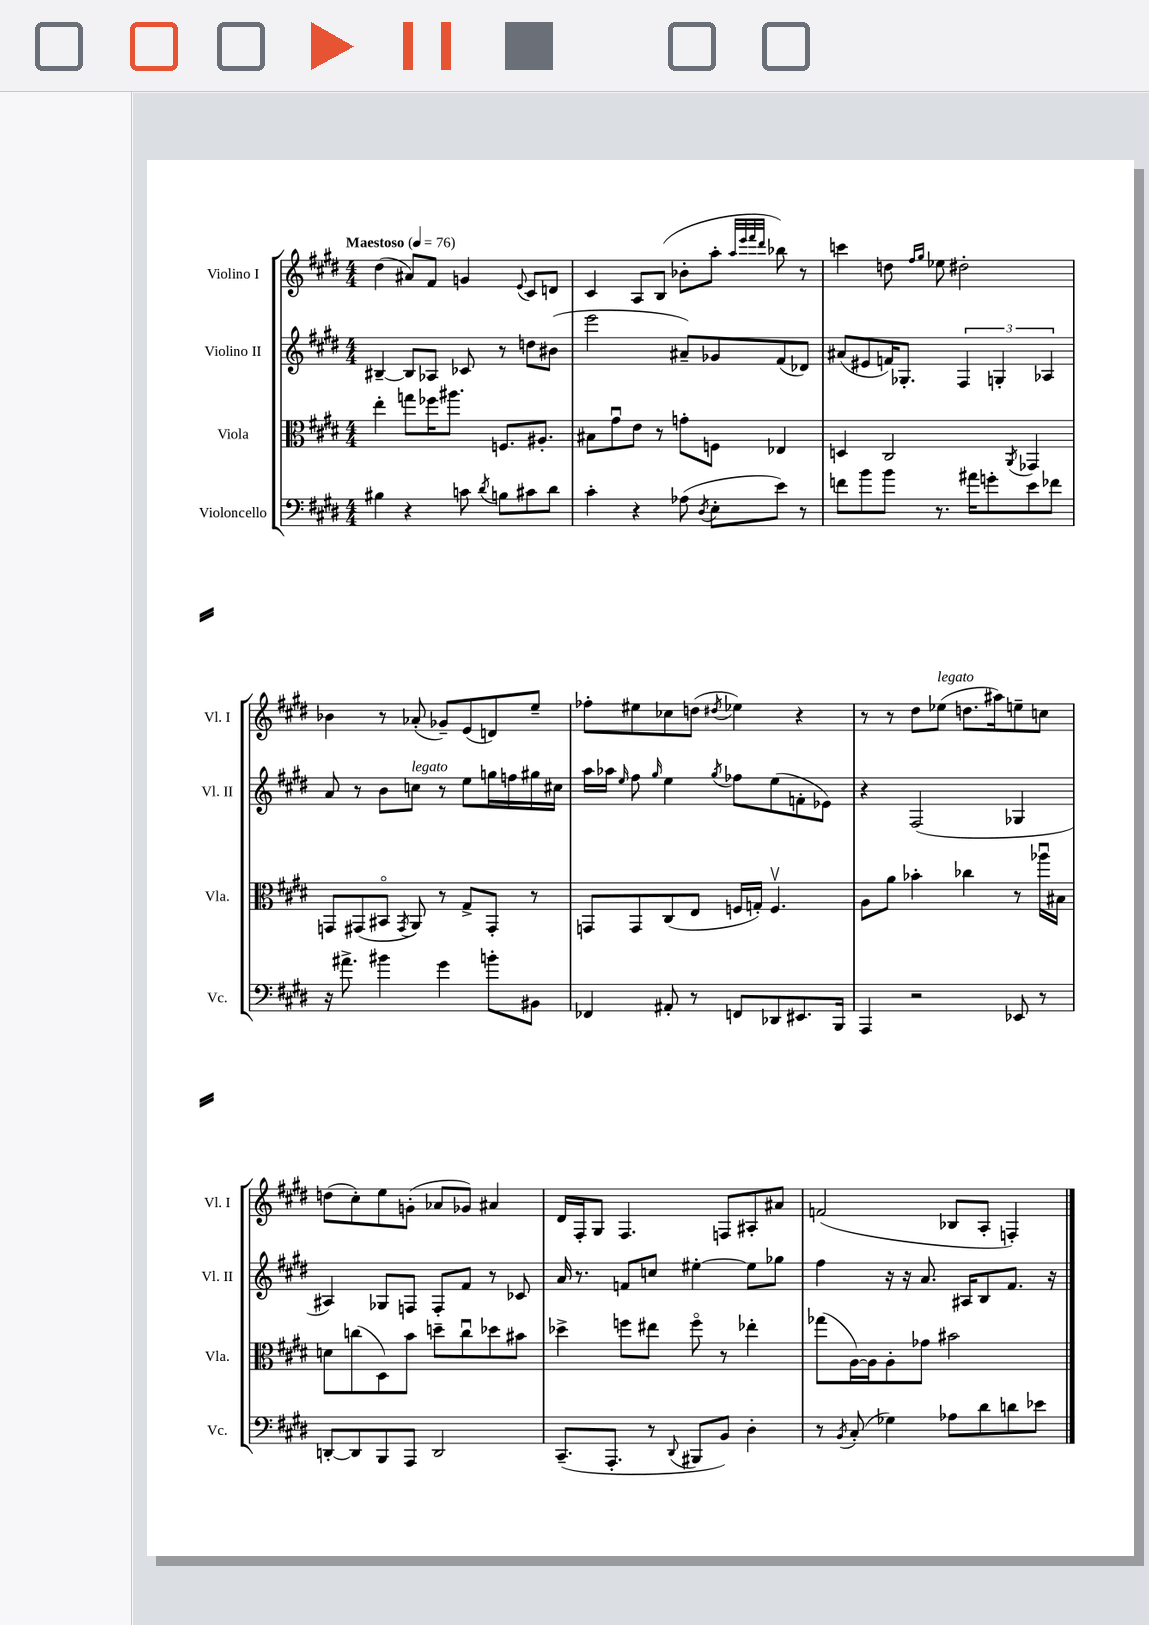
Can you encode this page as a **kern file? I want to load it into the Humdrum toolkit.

**kern	**kern	**kern	**kern
*staff4	*staff3	*staff2	*staff1
*clefF4	*clefC3	*clefG2	*clefG2
*k[f#c#g#d#]	*k[f#c#g#d#]	*k[f#c#g#d#]	*k[f#c#g#d#]
*M4/4	*M4/4	*M4/4	*M4/4
*MM76	*MM76	*MM76	*MM76
4B#	4ee'	[4B#~	(4dd#
4r	8gg	8B#]	8a#)
.	16ff-	8A-	8f#
.	8.aa#	.	.
8c	.	8c-	4g
8qd#	.	.	.
8B	8.F	8r	.
.	.	.	8qqe
8c#	.	8dd	8c#
.	8.A#'	.	.
8d#	.	(8b#	8d
=	=	=	=
4c#'	8B#	2eee	4c#
.	8g#u	.	.
4r	8e	.	8A
.	8r	.	(8B
(8A-	8g'	8a#~)	8b-'
8qD#	.	.	.
8E'	8F	8g-	8aa'
.	.	.	32qqaa
.	.	.	32qqeee
.	.	.	32qqfff#
.	.	.	32qqddd#
8e)	4E-	(8f#	8bb-)
8r	.	8d-)	8r
=	=	=	=
8f	4D	(8a#	4ccc
8b	.	8e#	.
8b	2C#	16f)	8dd
.	.	8.G-'	.
.	.	.	16qqff#
.	.	.	16qqgg#
8.r	.	.	8ee-
.	.	6F#	2dd#'
16a#	.	.	.
8g'	.	.	.
.	.	6G'	.
.	8qAA	.	.
8e	4GG-	.	.
.	.	6A-	.
8f-	.	.	.
=	=	=	=
16r	8GG	8a	4b-
8.a#^	.	.	.
.	(8GG#	8r	.
4b#	8BB#o	8b	8r
.	8qGG#	.	.
.	8AA)	8cc	(8a-'
4g#	8r	8r	8g-~)
.	8G#^	8ee	(8e
8b'	8GG#'	16gg	8d)
.	.	16ff	.
8BB#	8r	16gg#	8ee~
.	.	16cc#	.
=	=	=	=
4FF-	8GG	16aa	8ff-'
.	.	16aa-	.
.	.	16qqee	.
.	8GG	8ff#	8ee#
.	.	16qqgg#	.
8AA#'	(8C#	4ee	8cc-
8r	8E	.	(8dd
.	.	8qgg#	8qdd#
8FF	16F	8ff-	4ee-)
.	16G')	.	.
8DD-	4.Fv	(8ee	.
8.EE#	.	8f'	4r
.	.	8e-)	.
16BBB	.	.	.
=	=	=	=
4AAA	8A	4r	8r
.	8a	.	8r
2r	4b-'	(2F#	8dd#
.	.	.	(8ee-
.	4cc-	.	8.dd
.	.	.	16aa#)
8EE-	8r	4G-	8ee~
8r	16aa-u	.	8cc
.	16B#	.	.
=	=	=	=
[8DD'	8d	4A#)	(8dd
8DD]	(8cc	.	8cc#')
8BBB	8D#)	8G-	8ee
8AAA	8b	8F	(8g'
2DD	8dd~	8F'	8a-
.	8ccu	8f#	8g-)
.	8dd-	8r	4a#
.	8b#	8c-	.
=	=	=	=
(8.CC#~	4dd-^	16a	16d#
.	.	8.r	16F#'
.	.	.	8G#
8.AAA'	.	.	.
.	8ff	8f	4.F#
8r	8ee#	8cc	.
8qqDD#	.	.	.
8BBB#	8ffo	[4ee#'	.
8BB)	8r	.	8F
4D#'	4ee-'	8ee#]	8A#'
.	.	8gg-	8a#
=	=	=	=
8r	(8gg-	4ff#	(2f
8qBB	.	.	.
(8C#'	[16A)	.	.
.	16A]	.	.
4G-)	8A'	16r	.
.	.	16r	.
.	8g-	8.a	.
8A-	2b#	.	8B-
.	.	16A#	.
8d#	.	8B	8A'
8d	.	8.f#	4F')
8e-	.	.	.
.	.	16r	.
==	==	==	==
*-	*-	*-	*-
